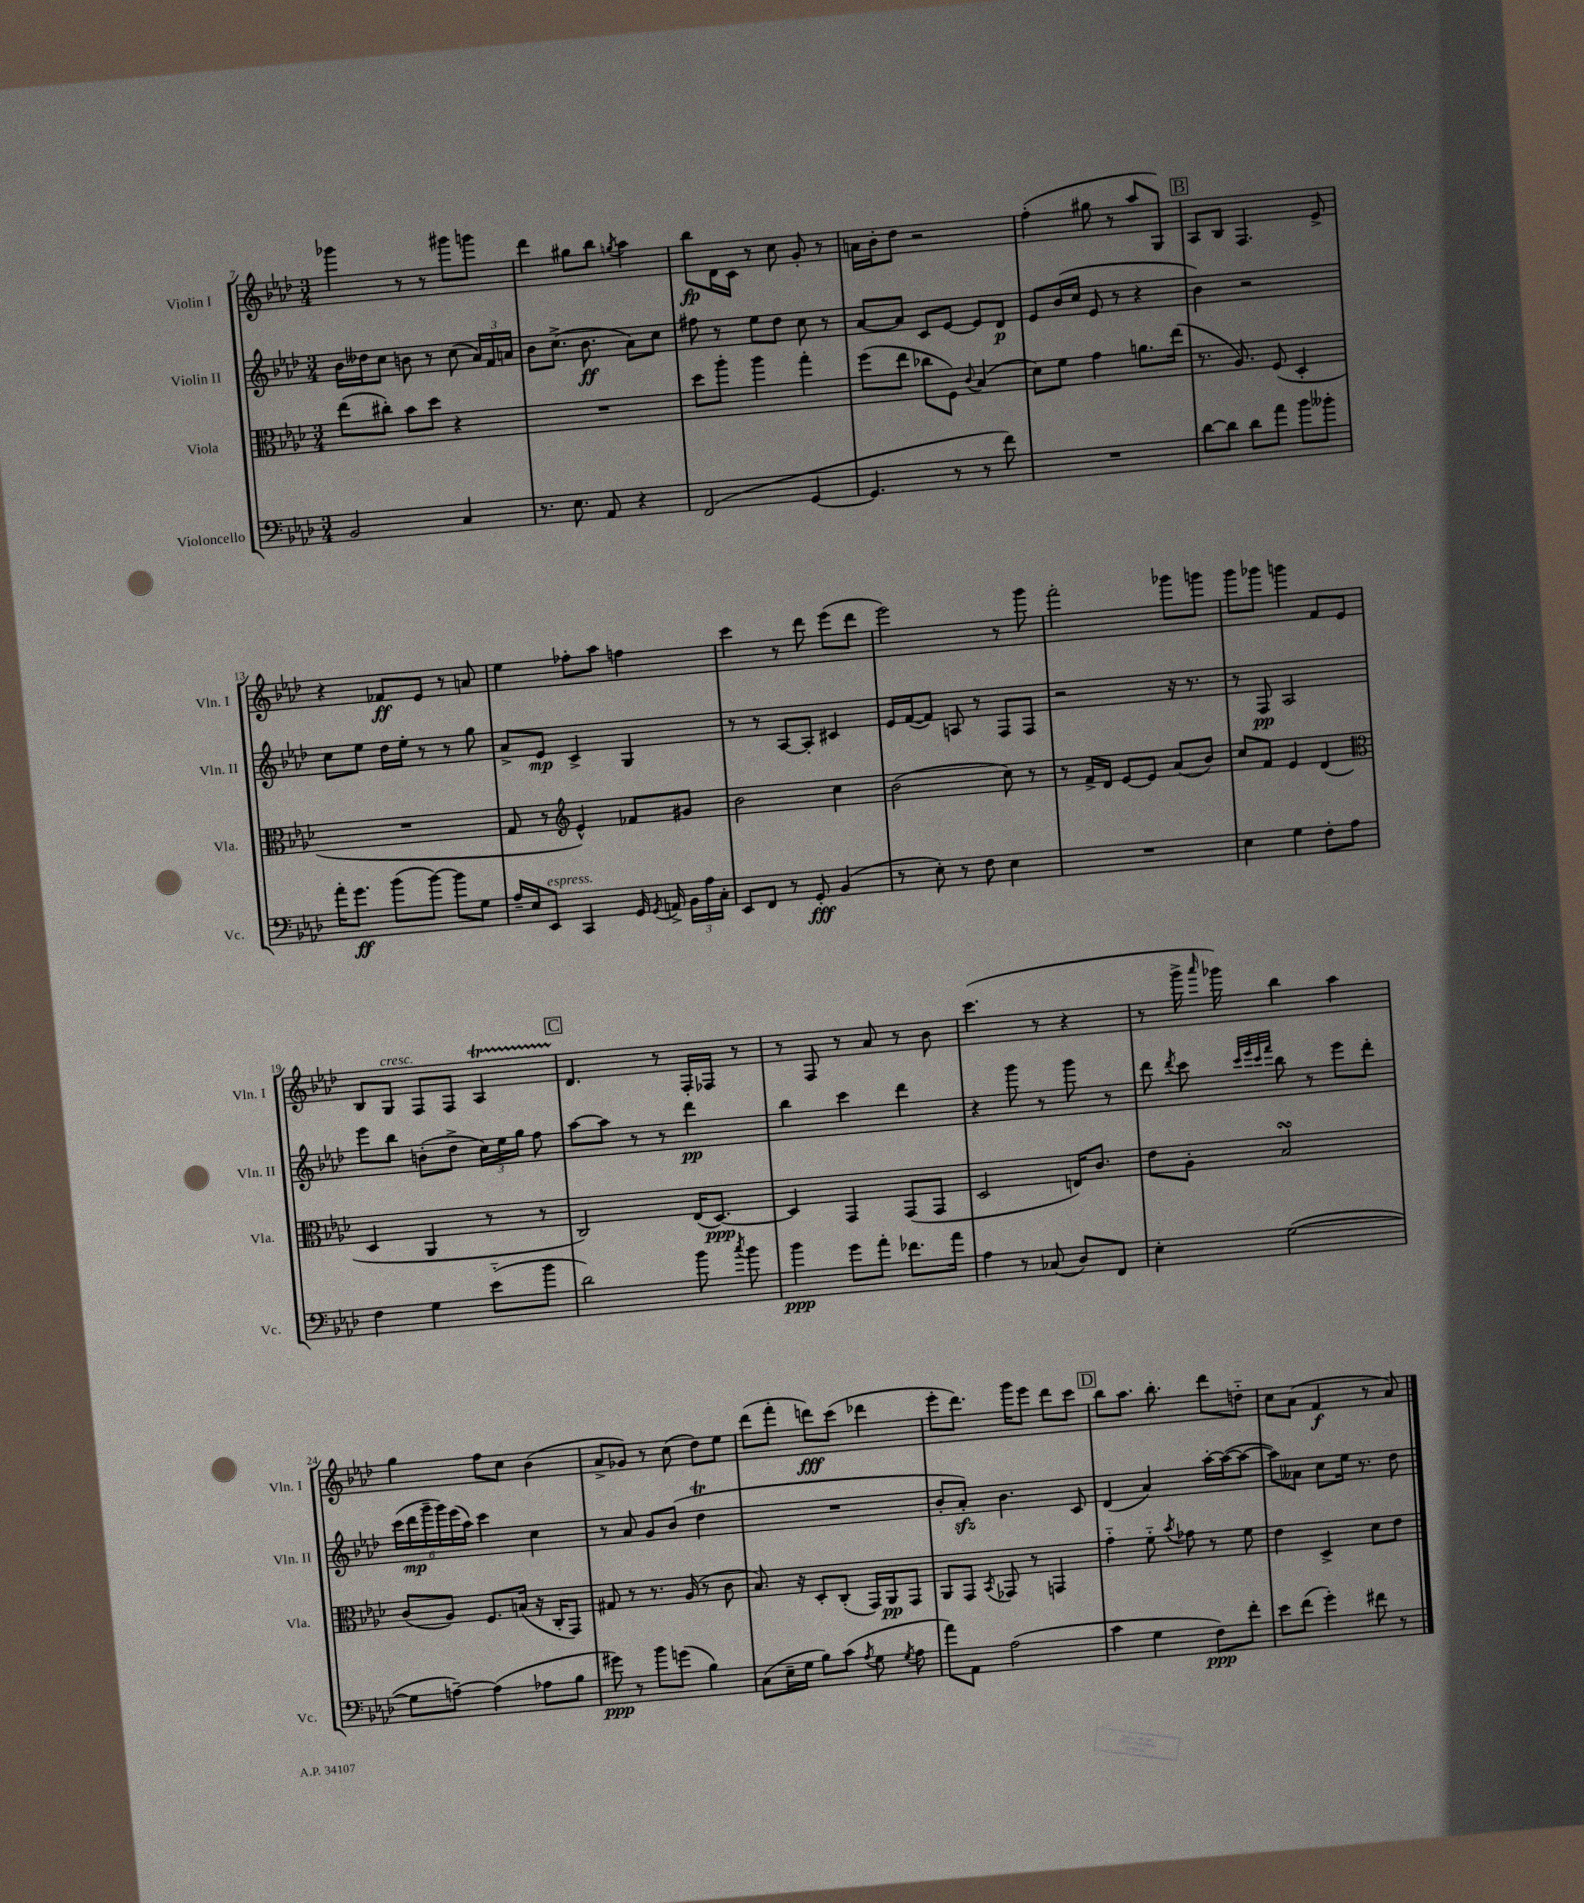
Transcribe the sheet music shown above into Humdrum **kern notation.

**kern	**dynam	**kern	**dynam	**kern	**dynam	**kern	**dynam
*part4	*part4	*part3	*part3	*part2	*part2	*part1	*part1
*staff4	*staff4	*staff3	*staff3	*staff2	*staff2	*staff1	*staff1
*I"Violoncello	*	*I"Viola	*	*I"Violin II	*	*I"Violin I	*
*I'Vc.	*	*I'Vla.	*	*I'Vln. II	*	*I'Vln. I	*
*clefF4	*	*clefC3	*	*clefG2	*	*clefG2	*
*k[b-e-a-d-]	*	*k[b-e-a-d-]	*	*k[b-e-a-d-]	*	*k[b-e-a-d-]	*
*M3/4	*	*M3/4	*	*M3/4	*	*M3/4	*
=7	=7	=7	=7	=7	=7	=7	=7
2BB-/	.	(8ee-\L	.	16b-\LL	.	4ggg-X\	.
.	.	.	.	16dd--X\J	.	.	.
.	.	8cc#X'\J)	.	8cc\J	.	.	.
.	.	8b-\L	.	8bn\	.	8r	.
.	.	8dd-\J	.	8r	.	8r	.
4C/	.	4r	.	(8cc\	.	8ggg#X\L	.
.	.	.	.	24a-/LL)	.	8gggn\J	.
.	.	.	.	24f/	.	.	.
.	.	.	.	24an/JJ	.	.	.
=8	=8	=8	=8	=8	=8	=8	=8
8.r	.	2.r	.	8b-\L	.	4ddd-\	.
.	.	.	.	(8.cc^\J	.	.	.
8.E-\	.	.	.	.	.	.	.
.	.	.	.	.	.	8gg#X\L	.
.	.	.	.	8.b-\	ff	.	.
8AA-/	.	.	.	.	.	8bb-\J	.
.	.	.	.	.	.	8qggn/	.
4r	.	.	.	8a-\L)	.	4aa-\	.
.	.	.	.	8cc\J	.	.	.
=9	=9	=9	=9	=9	=9	=9	=9
(2FF/	.	8dd-\L	.	8ff#X\	.	8bb-\L	fp
.	.	8aa-'\J	.	8r	.	16d-\L	.
.	.	.	.	.	.	16c\JJ	.
.	.	4aa-\	.	8ee-\L	.	8r	.
.	.	.	.	8dd-\J	.	8cc\	.
[4GG/	.	4gg'\	.	8cc\	.	8g'/	.
.	.	.	.	8r	.	8r	.
=10	=10	=10	=10	=10	=10	=10	=10
4.GG/]	.	(8ff\L	.	[8a-/L	.	16an\LL	.
.	.	.	.	.	.	16b-'\J	.
.	.	8ee-\J	.	8a-/J]	.	8dd-\J	.
.	.	8cc-X\L	.	8c/L	.	2r	.
8r	.	8F\J)	.	[8e-/J	.	.	.
.	.	8qqc/	.	.	.	.	.
8r	.	(4B-/	.	8e-/L]	.	.	.
8f\)	.	.	.	8d-/J	p	.	.
=11	=11	=11	=11	=11	=11	=11	=11
2.r	.	8d-\L)	.	8e-/L	.	(4ff'\	.
.	.	8f\J	.	(16b-/L	.	.	.
.	.	.	.	16cc/JJ	.	.	.
.	.	4g\	.	8e-/	.	8gg#X\	.
.	.	.	.	8r	.	8r	.
.	.	8.an\L	.	4r	.	8aa-/L	.
.	.	.	.	.	.	8G/J)	.
.	.	(16ee-\Jk	.	.	.	.	.
!!LO:REH:place=s1:t=B
=12	=12	=12	=12	=12	=12	=12	=12
[8d-\L	.	8.r	.	4b-\)	.	8A-/L	.
8d-\J]	.	.	.	.	.	8B-/J	.
.	.	8.A-/)	.	.	.	.	.
8d-\L	.	.	.	2r	.	4.F/	.
8a-\J	.	(8F/	.	.	.	.	.
8b-\L	.	4D-'/	.	.	.	.	.
8b--X'\J	.	.	.	.	.	8e-^/	.
!!LO:LB:g=z
=13	=13	=13	=13	=13	=13	=13	=13
16a-'\KL	.	2.r	.	8cc\L	.	4r	.
8.g\J	ff	.	.	.	.	.	.
.	.	.	.	8ee-\J	.	.	.
(8b-\L	.	.	.	16dd-\LL	.	8f-X/L	ff
.	.	.	.	16ee-'\JJ	.	.	.
[8b-\J)	.	.	.	8r	.	8e-/J	.
8b-\L]	.	.	.	8r	.	8r	.
8G\J	.	.	.	8gg\	.	8an/	.
=14	=14	=14	=14	=14	=14	=14	=14
16A-~/LL	.	8G/	.	8a-^/L	.	4ee-\	.
16E-/J	.	.	.	.	.	.	.
!LO:TX:a:i:t=espress.	!	!	!	!	!	!	!
8EE-/J	.	8r	.	8e-/J	mp	.	.
*	*	*clefG2	*	*	*	*	*
4CC/	.	4e-^^/)	.	4c^/	.	8ff-X'\L	.
.	.	.	.	.	.	8aa-\J	.
16GG/	.	8f-X/L	.	4G/	.	4ffn\	.
8qGG/	.	.	.	.	.	.	.
16AAn^/	.	.	.	.	.	.	.
24BB-\LL	.	8g#X/J	.	.	.	.	.
24A-\	.	.	.	.	.	.	.
24C'\JJ	.	.	.	.	.	.	.
=15	=15	=15	=15	=15	=15	=15	=15
8EE-/L	.	2b-\	.	8r	.	4ccc\	.
8FF/J	.	.	.	8r	.	.	.
8r	.	.	.	[8A-/L	.	8r	.
8GG'/	fff	.	.	8A-'/J]	.	8ddd-\	.
(4BB-/	.	4cc\	.	4c#X/	.	(8eee-\L	.
.	.	.	.	.	.	8ddd-\J	.
=16	=16	=16	=16	=16	=16	=16	=16
8r	.	(2b-\	.	16e-/LL	.	2eee-\)	.
.	.	.	.	([16f/J	.	.	.
8E-'\)	.	.	.	8f/J])	.	.	.
8r	.	.	.	8An/	.	.	.
8F\	.	.	.	8r	.	.	.
4E-\	.	8cc\)	.	8F/L	.	8r	.
.	.	8r	.	8F/J	.	8ggg\	.
=17	=17	=17	=17	=17	=17	=17	=17
2.r	.	8r	.	2r	.	2fff'\	.
.	.	16f^/LL	.	.	.	.	.
.	.	16d-/JJ	.	.	.	.	.
.	.	[8e-/L	.	.	.	.	.
.	.	8e-/J]	.	.	.	.	.
.	.	(8a-/L	.	16r	.	8ggg-X\L	.
.	.	.	.	8.r	.	.	.
.	.	8b-/J)	.	.	.	8gggn\J	.
=18	=18	=18	=18	=18	=18	=18	=18
4E-\	.	8cc/L	.	8r	.	8ggg\L	.
.	.	8f/J	.	8F/	pp	8ggg-X\J	.
4G\	.	4e-/	.	2A-/	.	4gggn\	.
8F'\L	.	(4d-/	.	.	.	8f/L	.
8A-\J	.	.	.	.	.	8e-/J	.
!!LO:LB:g=z
=19	=19	=19	=19	=19	=19	=19	=19
*	*	*clefC3	*	*	*	*	*
4F\	.	4D-/	.	8eee-\L	.	8B-/L	.
!	!	!	!	!	!	!LO:TX:a:i:t=cresc.	!
.	.	.	.	8bb-\J	.	8G/J	.
4G\	.	4AA-/	.	(8bn'\L	.	8F/L	.
.	.	.	.	8dd-^\J	.	8F/J	.
(8e-\L	.	8r	.	24cc\LL)	.	4A-T/	.
.	.	.	.	24ee-\	.	.	.
.	.	.	.	24gg\JJ	.	.	.
8b-\J	.	8r	.	8ff\	.	.	.
!!LO:REH:place=s1:t=C
=20	=20	=20	=20	=20	=20	=20	=20
2d-\)	.	2C/)	.	[8aa-\L	.	4.d-/	.
.	.	.	.	8aa-\J]	.	.	.
.	.	.	.	8r	.	.	.
.	.	.	.	8r	.	8r	.
8b-\	.	(16E-/KL	.	4ddd-\	pp	16F'/LL	.
.	.	[8.D-/J)	ppp	.	.	16F-X/JJ	.
8qcc/	.	.	.	.	.	.	.
8b-\	.	.	.	.	.	8r	.
=21	=21	=21	=21	=21	=21	=21	=21
4b-\	ppp	4D-/]	.	4bb-\	.	8r	.
.	.	.	.	.	.	8F/	.
8g\L	.	4GG/	.	4ccc\	.	8r	.
8a-'\J	.	.	.	.	.	8a-/	.
8.f-X\L	.	(8GG/L	.	4ddd-\	.	8r	.
.	.	8GG/J	.	.	.	8b-\	.
16a-\Jk	.	.	.	.	.	.	.
=22	=22	=22	=22	=22	=22	=22	=22
4A-\	.	2D-/	.	4r	.	(4.ccc\	.
8r	.	.	.	8ggg\	.	.	.
(8C-X/	.	.	.	8r	.	8r	.
8D-/L)	.	16En/KL)	.	8ggg\	.	4r	.
.	.	8.c/J	.	.	.	.	.
8FF/J	.	.	.	8r	.	.	.
=23	=23	=23	=23	=23	=23	=23	=23
4E-'\	.	8e-\L	.	8ddd-\	.	8r	.
.	.	.	.	8qddd-/	.	.	.
.	.	8A-'\J	.	8ccc\	.	16ggg^\	.
.	.	.	.	.	.	16qqaaa-/	.
.	.	.	.	.	.	16ggg-X\)	.
.	.	.	.	32qqccc/LLL	.	.	.
.	.	.	.	32qqeee-/	.	.	.
.	.	.	.	32qqccc/	.	.	.
.	.	.	.	32qqfff/JJJ	.	.	.
([2G\	.	2B-sSSS/	.	8bb-\	.	4bb-\	.
.	.	.	.	8r	.	.	.
.	.	.	.	8eee-\L	.	4aa-\	.
.	.	.	.	8ddd-'\J	.	.	.
!!LO:LB:g=z
=24	=24	=24	=24	=24	=24	=24	=24
8G\L]	.	(8c/L	.	(24ccc\LL	.	4gg\	.
.	.	.	.	24ddd-\	mp	.	.
.	.	.	.	24ggg~\	.	.	.
[8An~\J)	.	8A-/J)	.	24ggg\)	.	.	.
.	.	.	.	(24eee-\	.	.	.
.	.	.	.	24aa-\JJ)	.	.	.
(4A\]	.	8.F/L	.	4ccc\	.	8ff\L	.
.	.	.	.	.	.	8cc\J	.
.	.	(16Bn/Jk	.	.	.	.	.
8A-X\L	.	16r	.	4cc\	.	(4b-\	.
.	.	16C'/KL	.	.	.	.	.
8B-\J	.	8GG/J)	.	.	.	.	.
=25	=25	=25	=25	=25	=25	=25	=25
8g#X\)	ppp	8G#X/	.	8r	.	8a-^/L	.
8r	.	8r	.	8a-/	.	8g-X/J)	.
8b-\L	.	8.r	.	8g/L	.	8r	.
(8gn\J	.	.	.	(8b-/J	.	(8cc\	.
.	.	(16A-/	.	.	.	.	.
4B-\)	.	8r	.	4dd-T\	.	8dd-\L)	.
.	.	8c\	.	.	.	8ee-\J	.
=26	=26	=26	=26	=26	=26	=26	=26
(8C\L	.	8.B-/)	.	2.r	.	(8ddd-\L	.
16E-~\L	.	.	.	.	.	8fff'\J	.
16G\JJ	.	16r	.	.	.	.	.
8B-\L)	.	8D-'/L	.	.	.	8dddn\L)	fff
(8c\J	.	(8C'/J	.	.	.	(8ccc\J	.
8qA-/	.	.	.	.	.	.	.
8G\	.	16GG/LL)	.	.	.	4ddd-X\	.
.	.	16AA-/J	pp	.	.	.	.
8qG/	.	.	.	.	.	.	.
8A-\	.	8GG/J	.	.	.	.	.
=27	=27	=27	=27	=27	=27	=27	=27
8a-\L)	.	8AA-/L	.	8b-'/L	.	8eee-'\L	.
8AA-\J	.	8GG/J	.	8a-zz'/J)	.	8.ddd-\J)	.
.	.	8qBB-/	.	.	.	.	.
(2A-\	.	8GG-X/	.	4.b-\	.	.	.
.	.	.	.	.	.	16ggg\KL	.
.	.	8r	.	.	.	8eee-\J	.
.	.	4GGn/	.	.	.	8ddd-\L	.
.	.	.	.	8c/	.	8ccc\J	.
!!LO:REH:place=s1:t=D
=28	=28	=28	=28	=28	=28	=28	=28
4c\	.	4g\	.	(4d-/	.	8bb-\L	.
.	.	.	.	.	.	8.aa-\J	.
4G\	.	8f\	.	4a-/)	.	.	.
.	.	.	.	.	.	8.bb-'\	.
.	.	8qb-/	.	.	.	.	.
.	.	8g-X\	.	.	.	.	.
8F\L)	ppp	8r	.	[16aa-'\LL	.	8ddd-\L	.
.	.	.	.	(16aa-\J_	.	.	.
8f'\J	.	8f\	.	8aa-\J_	.	8ddn\J	.
=29	=29	=29	=29	=29	=29	=29	=29
8e-\L	.	4e-\	.	8aa-\L])	.	8cc\L	.
(8f\J	.	.	.	8a--X\J	.	(8a-\J	.
4g'\)	.	4D-^/	.	8cc\L	.	4f/	f
.	.	.	.	16ee-\Jk	.	.	.
.	.	.	.	8.r	.	.	.
8f#X\	.	8d-\L	.	.	.	8r	.
8r	.	8e-\J	.	8dd-\	.	8a-/)	.
==	==	==	==	==	==	==	==
*-	*-	*-	*-	*-	*-	*-	*-
